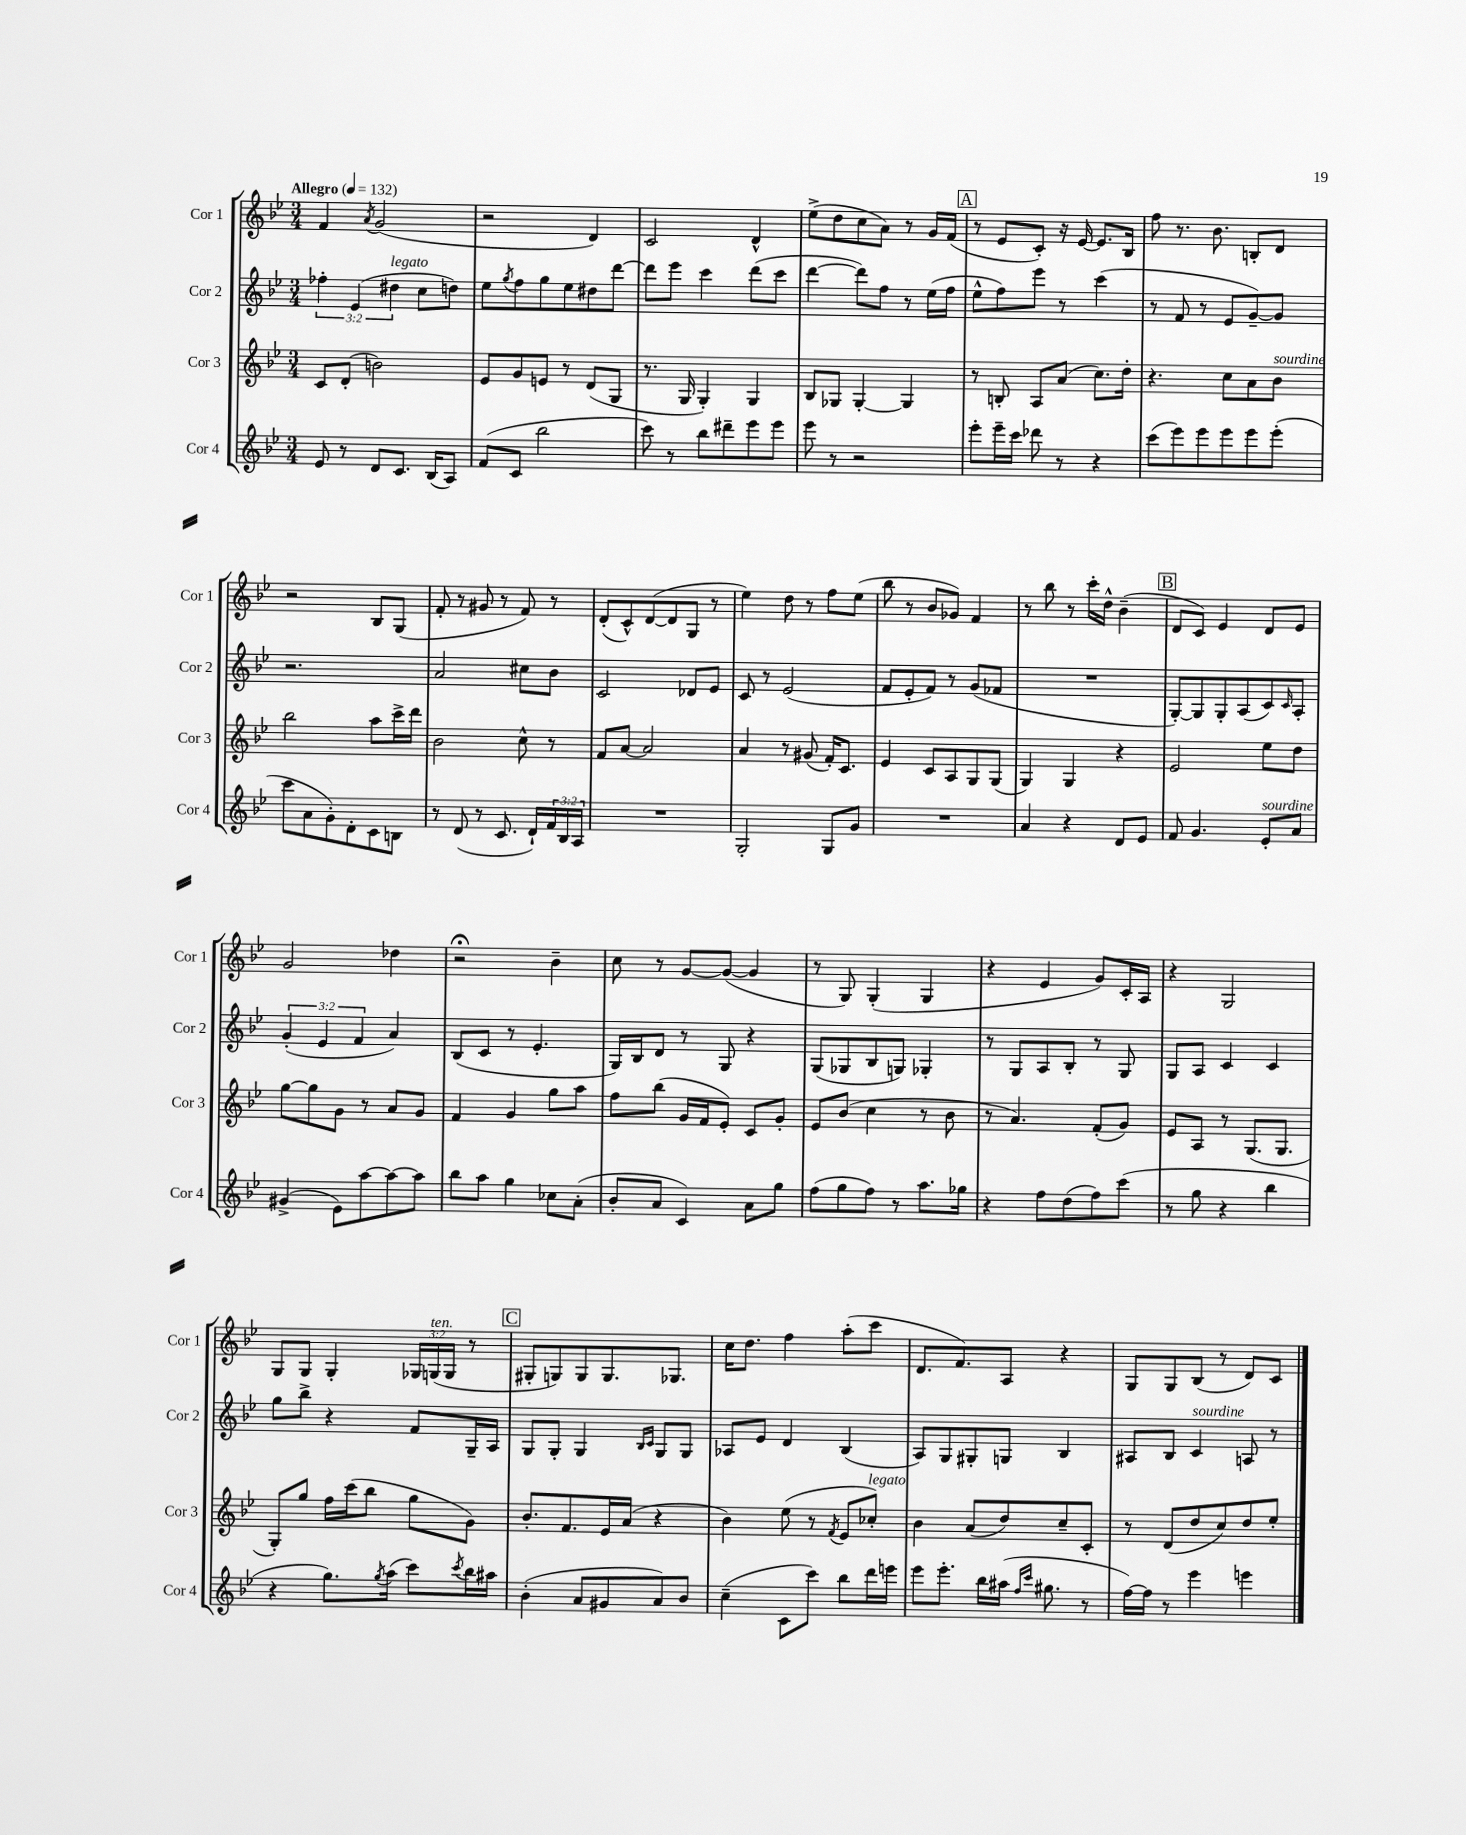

**kern	**kern	**kern	**kern
*part4	*part3	*part2	*part1
*staff4	*staff3	*staff2	*staff1
*I"Cor 4	*I"Cor 3	*I"Cor 2	*I"Cor 1
*I'Cor 4	*I'Cor 3	*I'Cor 2	*I'Cor 1
*clefG2	*clefG2	*clefG2	*clefG2
*k[b-e-]	*k[b-e-]	*k[b-e-]	*k[b-e-]
*M3/4	*M3/4	*M3/4	*M3/4
*MM132	*MM132	*MM132	*MM132
=1	=1	=1	=1
!	!	!	!LO:TX:a:B:t=Allegro
8e-/	8c/L	6ff-X'\	4f/
8r	(8d'/J	.	.
.	.	(6e-/	.
.	.	.	8qa/
8d/L	2bn\)	.	(2g/
!	!	!LO:TX:a:i:t=legato	!
.	.	6dd#X\	.
8.c/J	.	.	.
.	.	8cc\L	.
(16B-/KL	.	.	.
8A/J)	.	8ddn\J)	.
=2	=2	=2	=2
(8f/L	8e-/L	8ee-\L	2r
.	.	8qgg/	.
8c/J	8g/	8ff\	.
2bb-\	8en/J	8gg\	.
.	8r	8ee-\	.
.	(8d/L	8dd#X\	4d/)
.	8G/J	[8ddd\J	.
=3	=3	=3	=3
8ccc\)	8.r	8ddd\L]	2c/
8r	.	8eee-\J	.
.	16G/	.	.
8bb-\L	4G'/)	4ccc\	.
8ddd#X~\	.	.	.
8eee-\	4G/	(8ddd\L	4d^^/
8eee-\J	.	8ccc\J	.
=4	=4	=4	=4
8eee-\	8B-/L	[4ddd\	(8ee-^\L
8r	8G-X/J	.	8dd\
2r	[4G-'/	8ddd\L])	8cc\
.	.	8ff\J	8a\J)
.	4G-/]	8r	8r
.	.	(16ee-\LL	16g/LL
.	.	16ff\JJ	(16f/JJ
!!LO:REH:place=s1:t=A
=5	=5	=5	=5
8eee-'\L	8r	8ee-^^\L	8r
16eee-~\L	8Bn'/	8ff\)	8e-/L
16ccc\JJ	.	.	.
8ddd-X\	8A/L	8eee-\J	8c'/J)
8r	(8a/J	8r	16r
.	.	.	[16e-/
4r	8.cc\L)	(4ccc\	8.e-/L]
.	16dd'\Jk	.	16B-/Jk
=6	=6	=6	=6
(8ccc\L	4.r	8r	8ff\
8eee-\)	.	8f/	8.r
8eee-\	.	8r	.
.	.	.	8.b-\
8eee-\	8cc\L	8e-/L	.
8eee-\	8a\	[8g~/)	8Bn'/L
!	!LO:TX:a:i:t=sourdine	!	!
(8eee-'\J	8b-\J	8g/J]	8d/J
!!LO:LB:g=z
=7	=7	=7	=7
8ccc\L	2bb-\	2.r	2r
8a\	.	.	.
8g'\)	.	.	.
8d'\	.	.	.
8c\	8aa\L	.	8B-/L
8Bn\J	16ccc^\L	.	(8G/J
.	16ddd\JJ	.	.
=8	=8	=8	=8
8r	2b-\	2a/	8f'/
(8d/	.	.	8r
8r	.	.	8g#X/
8.c/	.	.	8r
.	8cc^^\	8cc#X\L	8f/)
16d`/LL)	.	.	.
24f/	8r	8b-\J	8r
24B-/	.	.	.
24A/JJ	.	.	.
=9	=9	=9	=9
2.r	8f/L	2c/	(8d'/L
.	[8a/J	.	8c^^/)
.	2a/]	.	([8d/
.	.	.	8d/]
.	.	8d-X/L	8G/J
.	.	8e-/J	8r
=10	=10	=10	=10
2G'/	4a/	8c/	4ee-\)
.	.	8r	.
.	8r	(2e-/	8dd\
.	(8g#X/	.	8r
8G/L	16f'/KL)	.	8ff\L
.	8.c/J	.	.
8g/J	.	.	(8ee-\J
=11	=11	=11	=11
2.r	4e-/	8f/L	8bb-\
.	.	8e-'/	8r
.	8c/L	8f/J)	8b-/L
.	8A/	8r	8g-X/J)
.	8G/	(8g/L	4f/
.	(8G/J	8f-X/J	.
=12	=12	=12	=12
4a/	4G/)	2.r	8r
.	.	.	8bb-\
4r	4G/	.	8r
.	.	.	16ccc'\LL
.	.	.	16dd^^\JJ
8d/L	4r	.	(4b-~\
8e-/J	.	.	.
!!LO:REH:place=s1:t=B
=13	=13	=13	=13
8f/	2e-/	[8G'/L)	8d/L
4.g/	.	8G/]	8c/J)
.	.	8G'/	4e-/
.	.	(8A/	.
!LO:TX:a:i:t=sourdine	!	!	!
8e-'/L	8ee-\L	8c/)	8d/L
.	.	16qqc/	.
8a/J	8dd\J	8A'/J	8e-/J
!!LO:LB:g=z
=14	=14	=14	=14
(4g#X^/	[8gg\L	(6g'/	2g/
.	8gg\]	.	.
.	.	6e-/	.
8e-\L)	8g\J	.	.
.	.	6f/	.
[8aa\	8r	.	.
8aa\_	8a/L	4a/)	4dd-X\
8aa\J]	8g/J	.	.
=15	=15	=15	=15
8bb-\L	4f/	(8B-/L	2r;<
8aa\J	.	8c/J	.
4gg\	4g/	8r	.
.	.	4.e-'/	.
8cc-X\L	8gg\L	.	4b-~\
(8a'\J	8aa\J	.	.
=16	=16	=16	=16
8b-'/L	8ff\L	16G/LL)	8cc\
.	.	16B-/J	.
8a/J	(8bb-\J	8d/J	8r
4c/)	16g/LL	8r	[8g/L
.	16f/J	.	.
.	8e-'/J)	8G/	(8g/J_
8a\L	8c/L	4r	4g/]
8gg\J	8g'/J	.	.
=17	=17	=17	=17
(8ff\L	8e-/L	(8G/L	8r
8gg\	(8b-/J	8G-X/	8G/)
8ff\J)	4cc\	8B-/	(4G'/
8r	.	8Gn/J)	.
8.aa\L	8r	4G-X'/	4G/
.	8b-\	.	.
16gg-X\Jk	.	.	.
=18	=18	=18	=18
4r	8r	8r	4r
.	4.a/)	8G/L	.
8ff\L	.	8A/	4e-/
(8dd\	.	8B-'/J	.
8ff\)	(8f'/L	8r	8g/L)
(8ccc\J	8g/J)	8G/	16c'/L
.	.	.	16A/JJ
=19	=19	=19	=19
8r	8e-/L	8G/L	4r
8gg\	8A/J	8A/J	.
4r	8r	4c/	2G/
.	(8.G/L	.	.
4bb-\	.	4c/	.
.	8.G/J	.	.
!!LO:LB:g=z
=20	=20	=20	=20
4r	8G'/L)	8gg\L	8G/L
.	8gg/J	8bb-^\J	8G/J
8.gg\L)	16ff\LL	4r	4G'/
.	(16ccc\J	.	.
.	8bb-\J	.	.
8qgg/	.	.	.
(16aa\Jk	.	.	.
8ccc\L)	8gg\L	8f/L	24G-X/LL
!	!	!	!LO:TX:a:i:t=ten.
.	.	.	(24Gn/
.	.	.	24G/JJ
8qccc/	.	.	.
16bb-\L	8g\J)	16G~/L	8r
16aa#X\JJ	.	16A/JJ	.
!!LO:REH:place=s1:t=C
=21	=21	=21	=21
(4b-'\	8.b-'/L	8G/L	8G#X'/L
.	.	8G'/J	8Gn/)
.	8.f/	.	.
8a/L	.	4G/	8G/
8g#X/	16e-/L	.	8.G/
.	(16a/JJ	.	.
.	.	16qqB-/LL	.
.	.	16qqc/JJ	.
8a/)	4r	8G/L	.
.	.	.	8.G-X/J
8b-/J	.	8G/J	.
=22	=22	=22	=22
(4cc~\	4b-\)	8A-X/L	16cc\KL
.	.	.	8.dd\J
.	.	8e-/J	.
8c\L	(8ee-\	4d/	4ff\
8ccc\J)	8r	.	.
.	8qf/	.	.
8bb-\L	8e-/L	(4B-/	(8aa'\L
!	!LO:TX:a:i:t=legato	!	!
16ddd\L	8cc-X'/J)	.	8ccc\J
16eeen\JJ	.	.	.
=23	=23	=23	=23
8eee-\L	4b-\	8A/L)	8.d/L
8.eee-'\J	.	8G/	.
.	.	.	8.f/)
.	(8a/L	8G#X'/	.
16bb-\LL	.	.	.
(16aa#X\JJ	8dd/)	8Gn/J	8A/J
16qqff/LL	.	.	.
16qqccc/JJ	.	.	.
8.gg#X\	.	.	.
.	8cc~/	4B-/	4r
8r	8c'/J	.	.
=24	=24	=24	=24
[16ff\LL)	8r	8A#X/L	8G/L
16ff\JJ]	.	.	.
8r	(8d/L	8B-/J	8G/
!	!	!LO:TX:a:i:t=sourdine	!
4eee-\	8dd/	4c/	(8B-/J
.	8cc/)	.	8r
4eeen\	8dd/	8An/	8d/L)
.	8ee-'/J	8r	8c/J
==	==	==	==
*-	*-	*-	*-
